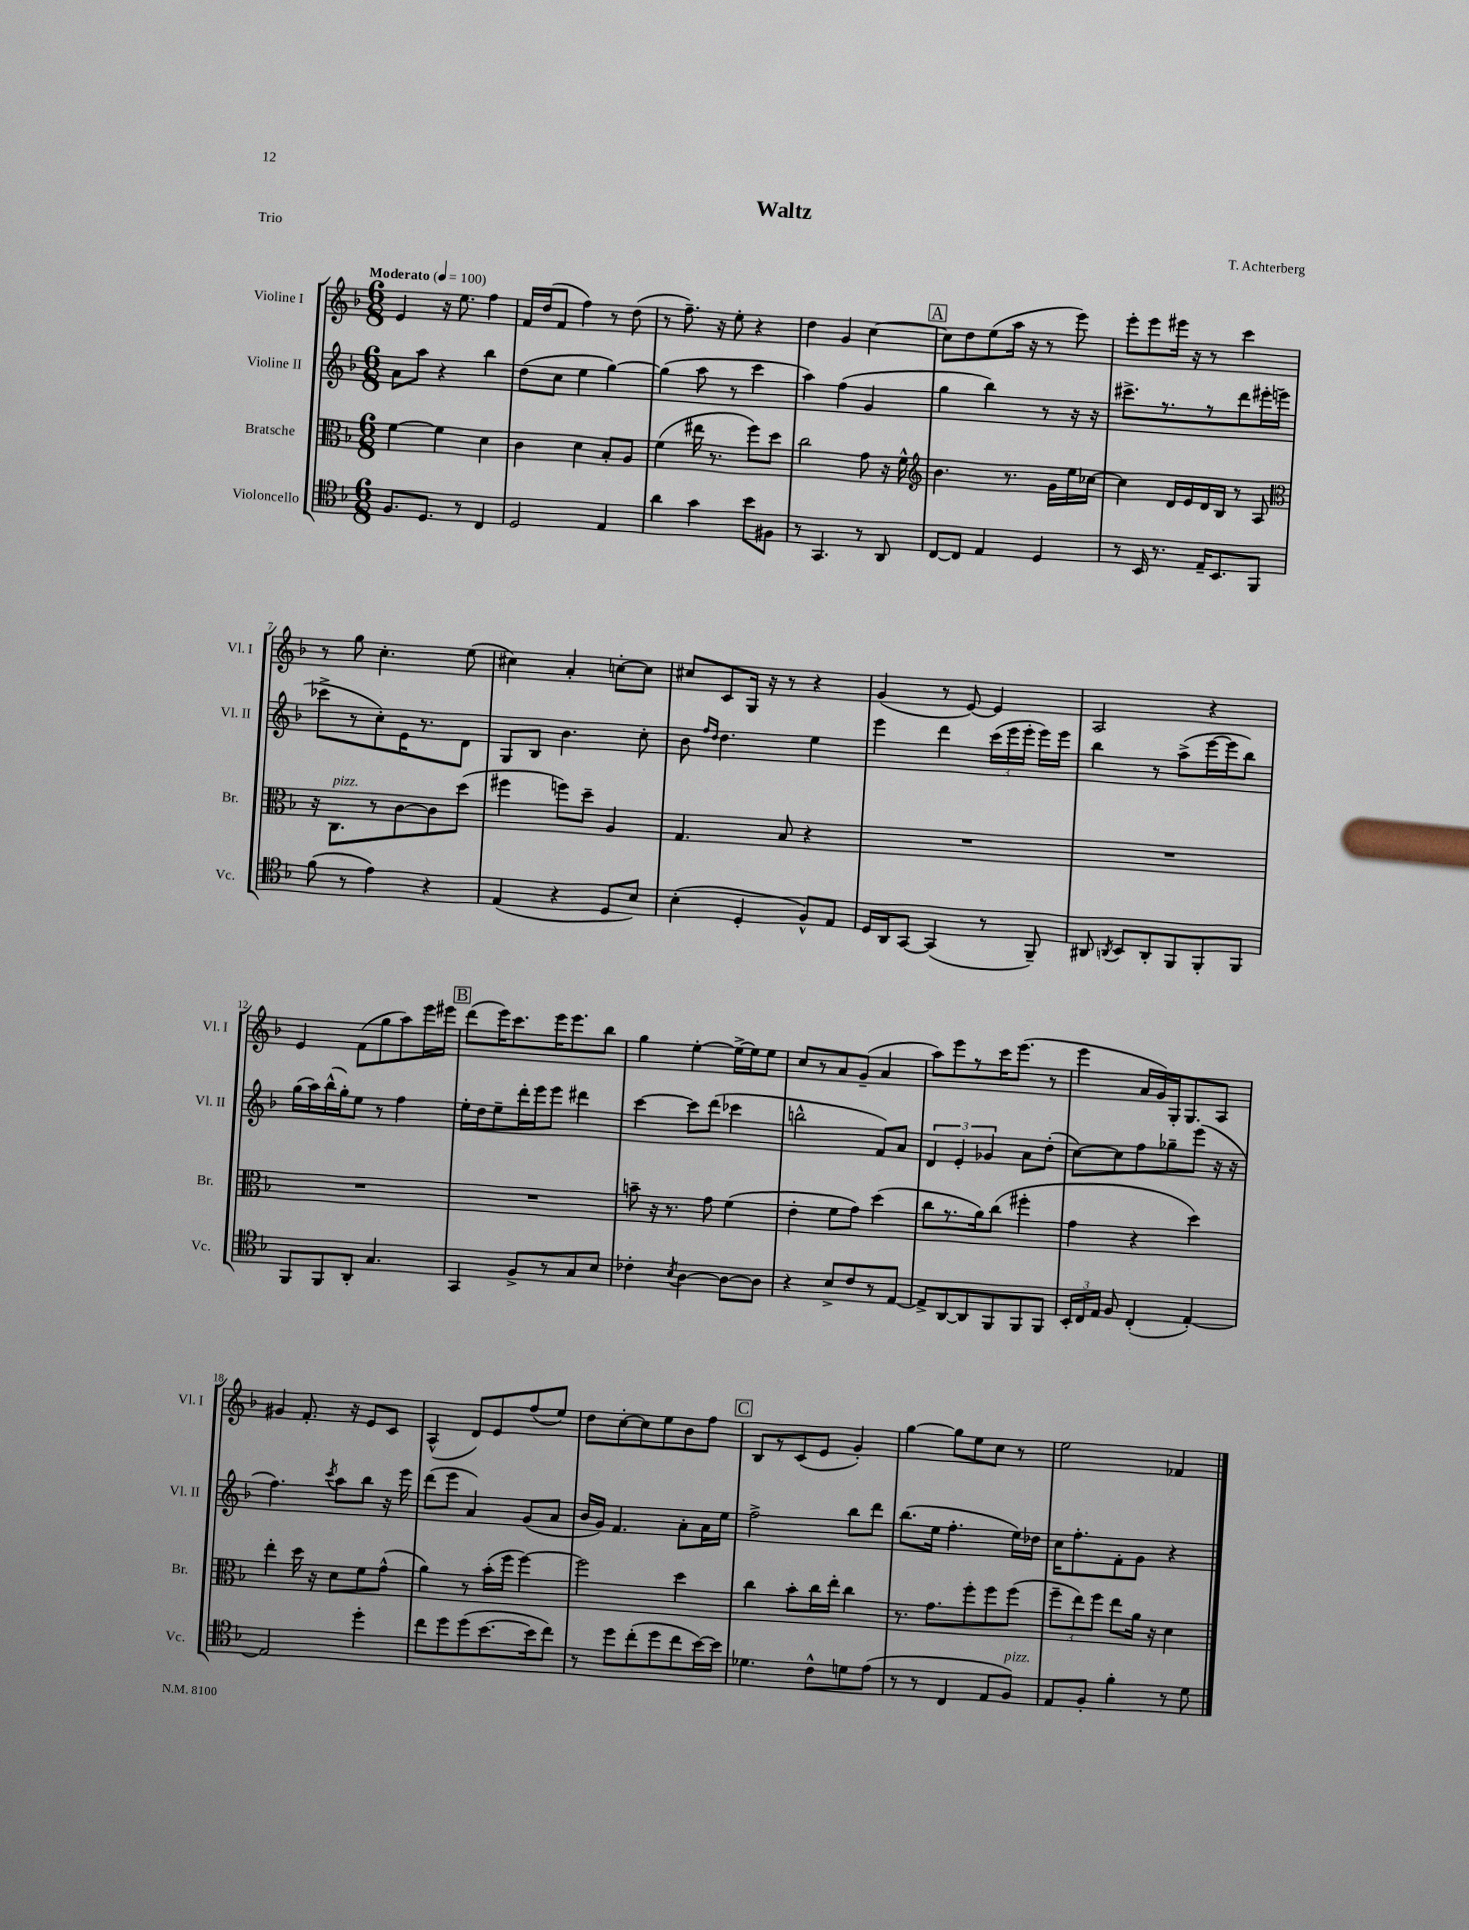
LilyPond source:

\header { title = "Waltz" composer = "T. Achterberg" piece = "Trio" }
<<
\new StaffGroup <<
\new Staff = "s0" \with { instrumentName = "Violine I" shortInstrumentName = "Vl. I" } {
    \clef treble \key f \major \numericTimeSignature \time 6/8 \tempo "Moderato" 4 = 100
    \autoBeamOff e'4 r16 e''8. f''4 |
    f'16[ d''16( f'8] f''4) r8 d''8( |
    r8 f''8.--) r16 e''8-. r4 |
    d''4 g'4 c''4~ |
    \mark \markup { \box "A" } c''8[ d''8 e''8( a''16] r16 r8 e'''8) |
    e'''8[-. e'''8 eis'''16] r16 r8 c'''4 |
    r8 g''8 c''4.-. e''8( |
    cis''4) a'4-. c''8[~-. c''8] |
    cis''8[ c'8 g16] r16 r8 r4 |
    g'4( r8 e'8~) e'4 |
    a2 r4 |
    e'4 f'8[( g''8 a''8) e'''16 eis'''16] |
    \mark \markup { \box "B" } d'''8[( e'''16) c'''8. e'''16 e'''8. bes''8] |
    g''4 e''4~-. e''16[~-> e''16 e''8] |
    c''8[ r8 a'8 g'8]--( a'4 |
    a''8[) e'''8 r8 c'''16 e'''8.]( r8 |
    e'''4 a'16[ g'16) g16-. g8. a8] |
    gis'4 f'8.-. r16 e'8[ c'8] |
    a4-^( d'8[) e'8 f''8( e''8]) |
    d''8[ c''8~-. c''8 e''8 bes'8 f''8] |
    \mark \markup { \box "C" } bes8[ r8 c'8( e'8] g'4-.) |
    g''4~ g''8[ e''8 c''8] r8 |
    e''2 fes'4 \bar "|." |
}
\new Staff = "s1" \with { instrumentName = "Violine II" shortInstrumentName = "Vl. II" } {
    \clef treble \key f \major \numericTimeSignature \time 6/8
    \autoBeamOff a'8[ a''8] r4 bes''4 |
    d''8[( c''8] e''4 g''4~) |
    g''4( a''8 r8 c'''4 |
    a''4) f''4( g'4 |
    \mark \markup { \box "A" } g''4 bes''4) r8 r16 r16 |
    cis'''8.[-> r8. r8 d'''8 eis'''16-. e'''16]( |
    ces'''8[-> r8 c''8-.) e'16 r8. d'8] |
    g8[ bes8] bes'4. c''8-. |
    bes'8 \grace { f''16[ d''16] } d''4. e''4 |
    e'''4 d'''4 \tuplet 3/2 { c'''16[( e'''16 e'''16]-. } e'''16[) e'''16] |
    bes''4 r8 a''8[->( e'''16~ e'''16 bes''8]) |
    g''16[( a''16) bes''16-^( g''16-.) e''8] r8 f''4 |
    \mark \markup { \box "B" } e''16[-. d''16 e''8-- d'''16-. e'''16 e'''8] dis'''4 |
    c'''4~ c'''8[ d'''8]( ces'''4 |
    b''2-^ f'8[) a'8] |
    \tuplet 3/2 { d'4 e'4-. ges'4 } a'8[ d''8]-.( |
    c''8[~) c''8 f''8 ges''8-- e'''8]( r16 r16 |
    f''4.) \acciaccatura { c'''8 } a''8[ bes''8] r16 e'''16 |
    d'''8[( e'''8] a'4) g'8[( a'8] |
    bes'16[ g'16]) f'4. a'8[-. a'16 e''16] |
    \mark \markup { \box "C" } f''2-> bes''8[ d'''8] |
    bes''8.[( e''16] f''4.-. e''16[) des''16] |
    c''16[ f''8.-. f'8-. g'8] r4 \bar "|." |
}
\new Staff = "s2" \with { instrumentName = "Bratsche" shortInstrumentName = "Br." } {
    \clef alto \key f \major \numericTimeSignature \time 6/8
    \autoBeamOff f'4~ f'4 d'4 |
    c'4 d'4 bes8[-. a8] |
    f'4( eis''16 r8. f''8[) d''8] |
    c''2 g'8 r16 f'16-^ |
    \mark \markup { \box "A" } \clef treble bes'4. r8. g'16[ e''16 ces''16]~ |
    ces''4 d'16[ e'16 d'16 bes16] r8 a8 |
    \clef alto r16 c8.[^\markup { \italic "pizz." } r8 c'8~ c'8 d''8]( |
    fis''4 f''8[) d''8]-- a4 |
    g4. bes8 r4 |
    R2. |
    R2. |
    R2. |
    \mark \markup { \box "B" } R2. |
    b'8-- r16 r8. g'8 f'4( |
    e'4-. f'8[ g'8]) d''4( |
    c''8[ r8. a'16) c''8]( fis''4-. |
    g'4 r4 d''4) |
    e''4-. d''16 r16 d'8[ f'8 g'8]-^( |
    a'4) r8 bes'16[-.( f''16] f''4~) |
    f''2 d''4 |
    \mark \markup { \box "C" } c''4 bes'8[-. c''16 e''16]-. c''4 |
    r8. g'8.[ f''8-. f''8 f''8]( |
    \tuplet 3/2 { f''8[-- e''8) f''8] } e''8[ a'16] r16 d'4 \bar "|." |
}
\new Staff = "s3" \with { instrumentName = "Violoncello" shortInstrumentName = "Vc." } {
    \clef tenor \key f \major \numericTimeSignature \time 6/8
    \autoBeamOff f8.[ d8.] r8 c4 |
    d2 e4 |
    a'4 g'4 bes'8[ fis8] |
    r8 g,4. r8 a,8 |
    \mark \markup { \box "A" } c8[~ c8] e4 d4 |
    r8 bes,16 r8. e16[-- bes,8. f,8] |
    f'8( r8 e'4) r4 |
    e4( r4 d8[ bes8]) |
    bes4-.( d4-. f8[-^) e8] |
    d16[ a,16 g,8]~ g,4( r8 f,8--) |
    ais,8 \acciaccatura { a,8 } bes,8[ a,8-. f,8 f,8-. f,8] |
    f,8[ f,8 a,8]-. g4. |
    \mark \markup { \box "B" } g,4 f8[-> r8 g8 bes8] |
    ces'4-. \acciaccatura { bes8 } a4~ a8[~ a8] |
    r4 bes8[-> c'8 r8 e8]~ |
    e8[-> a,8~ a,8 f,8 f,8 f,8] |
    \tuplet 3/2 { bes,16[-. c16 e16] } f8 c4-.( e4~-.) |
    e2 d''4-. |
    c''8[ d''8 d''8( bes'8.~ bes'16 c''8]) |
    r8 d''8[ c''8-.( d''8 c''8 bes'16~) bes'16] |
    \mark \markup { \box "C" } des'4. c'8[-^ d'8 e'8]( |
    r8 r8 c4 e8[ f8]^\markup { \italic "pizz." }) |
    e8[ f8]-. f'4-. r8 d'8 \bar "|." |
}
>>
>>
